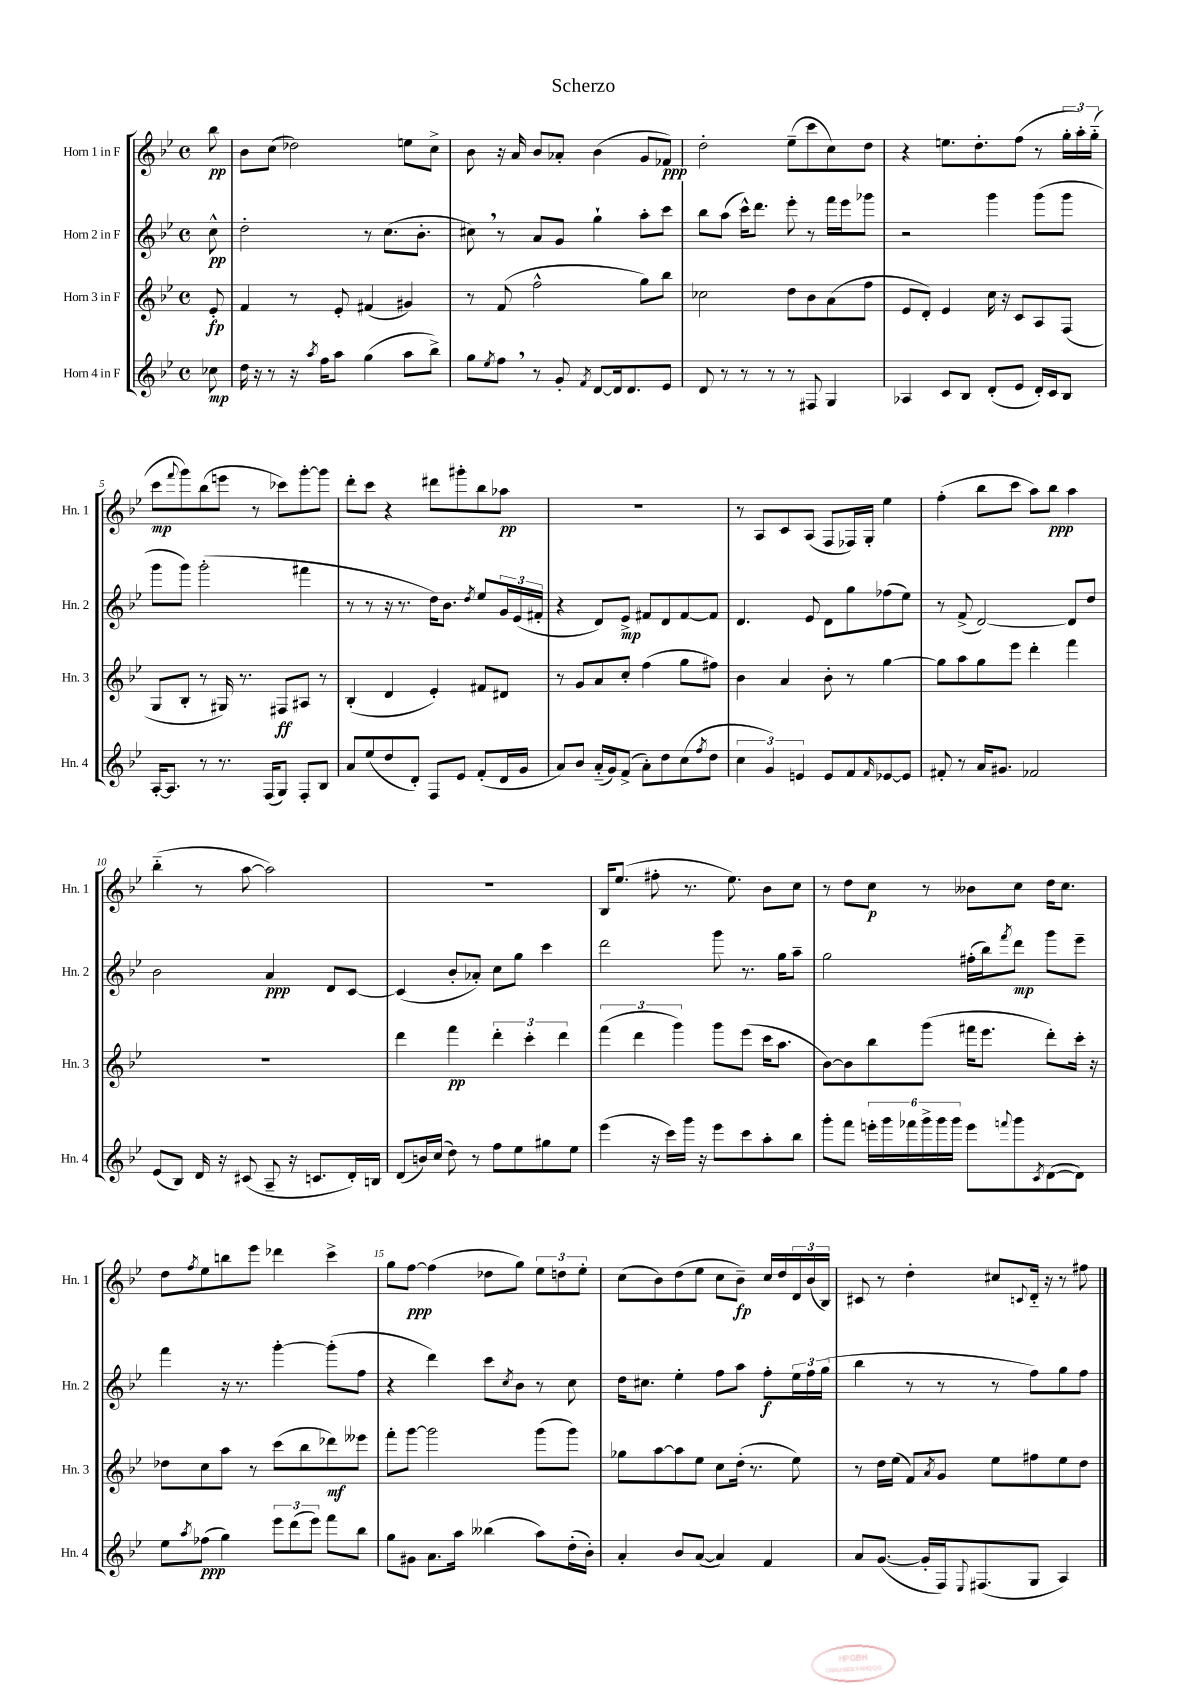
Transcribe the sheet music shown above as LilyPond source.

\header { title = "Scherzo" }
<<
\new StaffGroup <<
\new Staff = "s0" \with { instrumentName = "Horn 1 in F" shortInstrumentName = "Hn. 1" } {
    \clef treble \key bes \major \defaultTimeSignature \time 4/4 \partial 8
    bes''8\pp |
    bes'8 c''8( des''2) e''8 c''8-> |
    bes'8 r16 a'16 bes'8 aes'8-. bes'4( g'8 fes'8\ppp) |
    d''2-. ees''8--( c'''8 c''8) d''8 |
    r4 e''8. d''8.-. f''8( r8 \tuplet 3/2 { g''16-. a''16-.) g''16-_( } |
    c'''8\mp \appoggiatura { f'''8 } g'''8) bes''8( e'''8 r8 ces'''8) g'''8~-. g'''8 |
    d'''8-. c'''8 r4 dis'''8 gis'''8-. bes''8 aes''8\pp |
    R1 |
    r8 a8 c'8 a8( f8 fes16) g16-. ees''4 |
    f''4-.( bes''8 c'''8 a''8) bes''8\ppp a''4 |
    bes''4-_( r8 a''8~ a''2) |
    R1 |
    bes16 ees''8.( fis''8-. r8. ees''8.) bes'8 c''8 |
    r8 d''8 c''8\p r8 beses'8 c''8 d''16 c''8. |
    d''8 \acciaccatura { f''8 } ees''8 b''8 ees'''8 des'''4 c'''4-> |
    g''8 f''8~\ppp f''4( des''8 g''8) \tuplet 3/2 { ees''8 d''8 ees''8-. } |
    c''8( bes'8) d''8( ees''8 c''8 bes'8--\fp) c''16 d''16 \tuplet 3/2 { d'16 bes'16( bes16) } |
    cis'8 r8 d''4-. cis''8 \appoggiatura { c'8 } d'16-_ r16 r8 fis''8 \bar "|." |
}
\new Staff = "s1" \with { instrumentName = "Horn 2 in F" shortInstrumentName = "Hn. 2" } {
    \clef treble \key bes \major \defaultTimeSignature \time 4/4 \partial 8
    c''8-^\pp |
    d''2-. r8 c''8.( bes'8.-. |
    cis''8) \breathe r8 a'8 g'8 g''4-! a''8-. c'''8 |
    bes''8 a''8( c'''16-^) d'''8. ees'''8-. r8 f'''16 ees'''16 ges'''8 |
    r2 g'''4 g'''8( g'''8 |
    g'''8 g'''8) g'''2-.( fis'''4 |
    r8 r8 r16 r8. d''16) bes'8. \acciaccatura { d''8 } ees''8 \tuplet 3/2 { g'16 ees'16( fis'16-. } |
    r4 d'8) ees'8->\mp fis'8 d'8 fis'8~ fis'8 |
    d'4. ees'8 d'8 g''8 fes''8( ees''8) |
    r8 f'8->( d'2~) d'8 d''8 |
    bes'2 a'4\ppp d'8 c'8~ |
    c'4( bes'8-. aes'8-.) c''8 g''8 c'''4 |
    d'''2 g'''8 r8. g''16 a''8-- |
    g''2 fis''16-.( bes''16) \acciaccatura { f'''8 } d'''8\mp g'''8 ees'''8-- |
    f'''4 r16 r8. g'''4~-. g'''8-.( f''8 |
    r4 d'''4) c'''8 \acciaccatura { c''8 } bes'8 r8 c''8 |
    d''16 cis''8. ees''4-. f''8 a''8 f''8-.\f \tuplet 3/2 { ees''16 f''16 g''16( } |
    bes''4 r8 r8 r8 f''8) g''8 f''8 \bar "|." |
}
\new Staff = "s2" \with { instrumentName = "Horn 3 in F" shortInstrumentName = "Hn. 3" } {
    \clef treble \key bes \major \defaultTimeSignature \time 4/4 \partial 8
    ees'8-.\fp |
    f'4 r8 ees'8-. fis'4( gis'4) |
    r8 f'8( f''2-^ g''8) bes''8 |
    ces''2 d''8 bes'8 a'8( f''8 |
    ees'8 d'8-.) ees'4 c''16 r16 c'8 a8 f8( |
    g8 bes8-. r8 gis16) r8. fis8\ff ais8 r8 |
    bes4-.( d'4 ees'4-.) fis'8 dis'8 |
    r8 g'8 a'8 c''8-. f''4( g''8 fis''8) |
    bes'4 a'4 bes'8-. r8 g''4~ |
    g''8 a''8 g''8 ees'''8 d'''4-. f'''4 |
    R1 |
    d'''4 f'''4\pp \tuplet 3/2 { d'''4-. c'''4-. d'''4 } |
    \tuplet 3/2 { f'''4( d'''4 g'''4) } g'''8 ees'''8( c'''16 a''8. |
    bes'8~) bes'8 bes''8 g'''8( fis'''16 ees'''8. d'''8-.) c'''16-. r16 |
    des''8 c''8 a''8 r8 c'''8( bes''8 des'''8\mf) eeses'''8 |
    f'''8-. g'''8~ g'''2 g'''8( g'''8) |
    ges''8 a''8~ a''8 ees''8 c''8 d''16-.( r8. ees''8) |
    r8 d''16 ees''16( f'8) \acciaccatura { a'8 } g'8 ees''8 fis''8 ees''8 d''8 \bar "|." |
}
\new Staff = "s3" \with { instrumentName = "Horn 4 in F" shortInstrumentName = "Hn. 4" } {
    \clef treble \key bes \major \defaultTimeSignature \time 4/4 \partial 8
    ces''8\mp |
    d''16 r16 r8 r16 \acciaccatura { a''8 } f''16 a''8 g''4( a''8 bes''8->) |
    g''8 \acciaccatura { ees''8 } f''8 \breathe r8 g'8-. \acciaccatura { f'8 } d'8~ d'16 d'8. ees'8 |
    d'8 r8 r8 r8 r8 fis8 g4 |
    aes4 c'8 bes8 d'8-.( ees'8 d'16-.) c'16 bes8 |
    a16~-. a8. r8 r8. f16( g8) f8-. bes8 |
    a'8 ees''8( d''8 d'8-.) f8 ees'8 f'8-.( d'16 g'16 |
    a'8) bes'8 a'16-_( g'16) f'8->( a'8-.) d''8 c''8( \acciaccatura { f''8 } d''8 |
    \tuplet 3/2 { c''4 g'4) e'4 } e'8 f'8 \grace { f'16 } ees'8~ ees'8 |
    fis'8-. r8 a'16 gis'8. fes'2 |
    ees'8( bes8) d'16 r16 cis'8( a8-- r16 c'8. d'16-.) b16 |
    d'8( b'16) c''16( d''8) r8 f''8 ees''8 gis''8 ees''8 |
    ees'''4( r16 c'''16) g'''16 r16 ees'''8 c'''8 a''8-. bes''8 |
    g'''8-. f'''8 \tuplet 6/4 { e'''16-. g'''16 fes'''16 g'''16-> g'''16 g'''16 } e'''8 \appoggiatura { f'''8 } g'''8 \acciaccatura { c'8 } d'8~( d'8) |
    ees''8 \acciaccatura { a''8 } fes''8\ppp( g''4) \tuplet 3/2 { ees'''8 d'''8( ees'''8) } f'''8 bes''8 |
    g''8 gis'8 a'8. a''16 beses''4( a''8) d''16-.( bes'16-.) |
    a'4-. bes'8 a'8~( a'4) f'4 |
    a'8 g'8.~( g'16-. f16) \appoggiatura { ees8 } fis8.( g8 a4) \bar "|." |
}
>>
>>
\layout { \context { \Score \override BarNumber.break-visibility = ##(#f #t #t) barNumberVisibility = #(every-nth-bar-number-visible 5) } }
